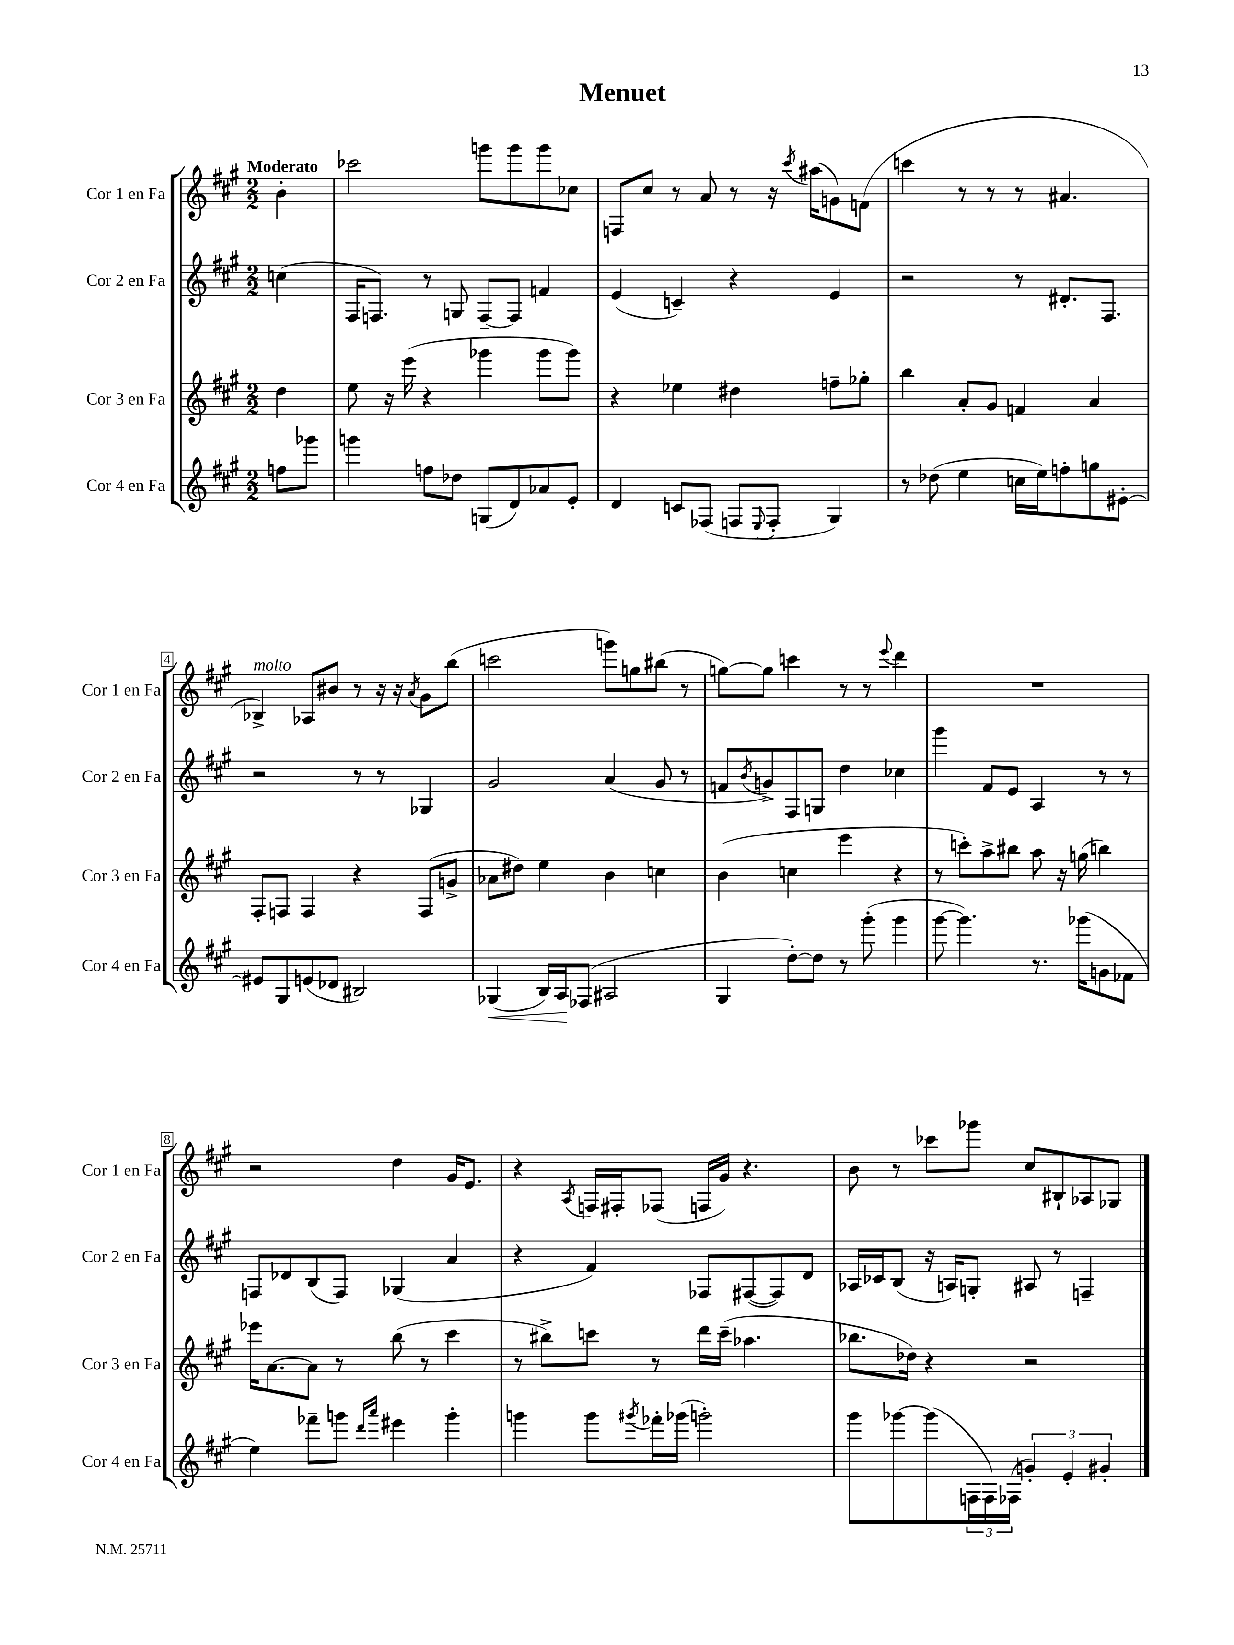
\header { title = "Menuet" }
<<
\new StaffGroup <<
\new Staff = "s0" \with { instrumentName = "Cor 1 en Fa" shortInstrumentName = "Cor 1 en Fa" } {
    \clef treble \key a \major \numericTimeSignature \time 2/2 \partial 4 \tempo "Moderato"
    b'4-. |
    ces'''2 g'''8 g'''8 g'''8 ces''8 |
    f8 cis''8 r8 a'8 r8 r16 \acciaccatura { cis'''8 } ais''16( g'8) f'8( |
    c'''4 r8 r8 r8 ais'4. |
    bes4->^\markup { \italic "molto" }) aes8 bis'8 r8 r16 r16 \acciaccatura { a'8 } gis'8 b''8( |
    c'''2 g'''8) g''8 bis''8( r8 |
    g''8~) g''8 c'''4 r8 r8 \appoggiatura { e'''8 } d'''4 |
    R1 |
    r2 d''4 gis'16 e'8. |
    r4 \acciaccatura { a8 } f16 fis16-. fes8( f16 gis'16) r4. |
    b'8 r8 ces'''8 ges'''8 cis''8 bis8-! aes8 ges8 \bar "|." |
}
\new Staff = "s1" \with { instrumentName = "Cor 2 en Fa" shortInstrumentName = "Cor 2 en Fa" } {
    \clef treble \key a \major \numericTimeSignature \time 2/2 \partial 4
    c''4( |
    fis16 f8.) r8 g8 f8~-- f8 f'4 |
    e'4( c'4--) r4 e'4 |
    r2 r8 dis'8.-. fis8. |
    r2 r8 r8 ges4 |
    gis'2 a'4( gis'8 r8 |
    f'8 \acciaccatura { b'8 } g'8->) fis8 g8 d''4 ces''4 |
    gis'''4 fis'8 e'8 a4 r8 r8 |
    f8 des'8 b8( f8) ges4( a'4 |
    r4 fis'4) fes8 fis8~( fis8) d'8 |
    aes16 ces'16 b8( r16 a16) g8-. ais8 r8 f4-- \bar "|." |
}
\new Staff = "s2" \with { instrumentName = "Cor 3 en Fa" shortInstrumentName = "Cor 3 en Fa" } {
    \clef treble \key a \major \numericTimeSignature \time 2/2 \partial 4
    d''4 |
    e''8 r16 e'''16( r4 ges'''4 ges'''8 ges'''8) |
    r4 ees''4 dis''4 f''8-- ges''8-. |
    b''4 a'8-. gis'8 f'4 a'4 |
    fis8-. f8 f4 r4 f8( g'8-> |
    aes'8 dis''8) e''4 b'4 c''4 |
    b'4( c''4 e'''4 r4 |
    r8 c'''8-.) a''8-> bis''8 a''8 r16 g''16( b''4) |
    ees'''16 a'8.~ a'8 r8 b''8( r8 cis'''4 |
    r8 bis''8->) c'''8 r8 d'''16 c'''16--( aes''4. |
    bes''8. des''16) r4 r2 \bar "|." |
}
\new Staff = "s3" \with { instrumentName = "Cor 4 en Fa" shortInstrumentName = "Cor 4 en Fa" } {
    \clef treble \key a \major \numericTimeSignature \time 2/2 \partial 4
    f''8 ges'''8 |
    g'''4 f''8 des''8 g8( d'8) aes'8 e'8-. |
    d'4 c'8 fes8( f8 \appoggiatura { e8 } f8-. gis4) |
    r8 des''8( e''4 c''16 e''16) f''8-. g''8 eis'8~-. |
    eis'8 gis8 e'8( des'8 bis2) |
    ges4\<( b16) a16\! fes8( ais2 |
    gis4 d''8~-.) d''8 r8 gis'''8-.( gis'''4 |
    gis'''8~ gis'''4.) r8. ges'''16( g'8 fes'8 |
    e''4) fes'''8-- g'''8 \grace { d'''16 a'''16 } eis'''4 g'''4-. |
    g'''4 g'''8 \acciaccatura { gis'''8 } fes'''16-. ges'''16( g'''2-.) |
    gis'''8 ges'''8~ ges'''8( \tuplet 3/2 { f16 f16) fes16( } \tuplet 3/2 { g'4-.) e'4-. gis'4-. } \bar "|." |
}
>>
>>
\layout { \context { \Score \override BarNumber.stencil = #(make-stencil-boxer 0.1 0.3 ly:text-interface::print) } }
